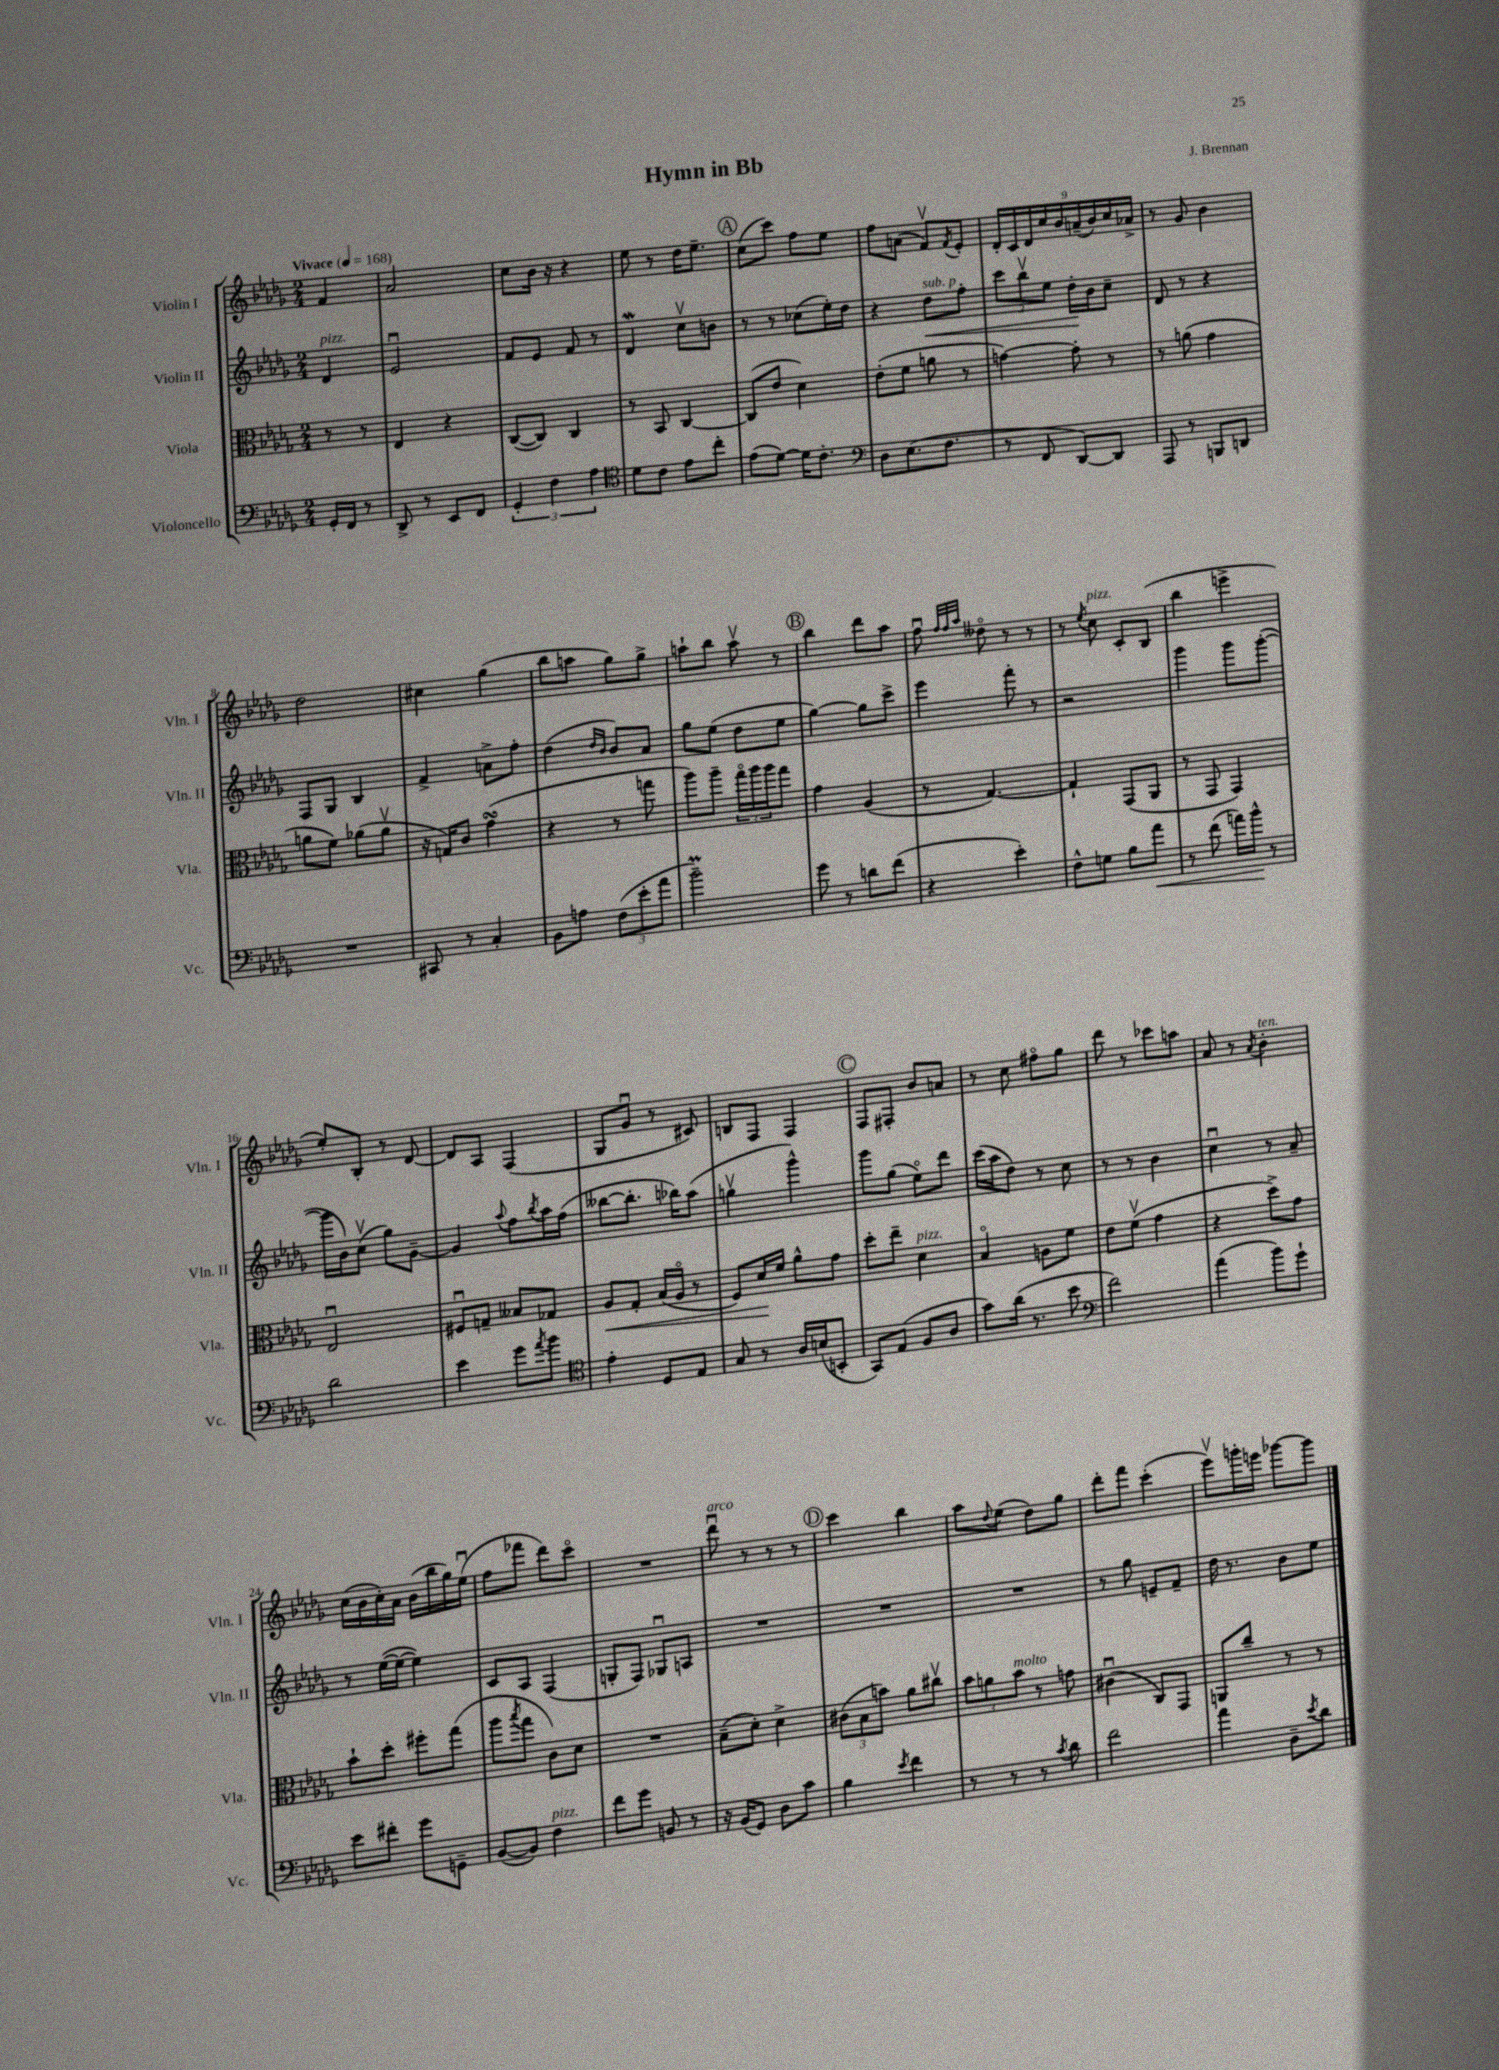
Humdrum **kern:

**kern	**dynam	**kern	**dynam	**kern	**dynam	**kern
*part4	*part4	*part3	*part3	*part2	*part2	*part1
*staff4	*staff4	*staff3	*staff3	*staff2	*staff2	*staff1
*I"Violoncello	*	*I"Viola	*	*I"Violin II	*	*I"Violin I
*I'Vc.	*	*I'Vla.	*	*I'Vln. II	*	*I'Vln. I
*clefF4	*	*clefC3	*	*clefG2	*	*clefG2
*k[b-e-a-d-g-]	*	*k[b-e-a-d-g-]	*	*k[b-e-a-d-g-]	*	*k[b-e-a-d-g-]
*M2/4	*	*M2/4	*	*M2/4	*	*M2/4
*MM168	*	*MM168	*	*MM168	*	*MM168
=	=	=	=	=	=	=
!	!	!	!	!	!	!LO:TX:a:B:t=Vivace
!	!	!	!	!LO:TX:a:i:t=pizz.	!	!
16GG-'/LL	.	8r	.	4d-/	.	4f/
16FF/JJ	.	.	.	.	.	.
8r	.	8r	.	.	.	.
=1	=1	=1	=1	=1	=1	=1
8DD-^/	.	4E-/	.	2e-u/	.	2a-/
8r	.	.	.	.	.	.
8EE-/L	.	4r	.	.	.	.
8FF/J	.	.	.	.	.	.
=2	=2	=2	=2	=2	=2	=2
6GG-'/	.	([8C/L	.	8f/L	.	8cc\L
.	.	8C/J])	.	8e-/J	.	16b-\Jk
6F\	.	.	.	.	.	.
.	.	.	.	.	.	16r
.	.	4C/	.	8f/	.	4r
6A-\	.	.	.	.	.	.
.	.	.	.	8r	.	.
=3	=3	=3	=3	=3	=3	=3
*clefC4	*	*	*	*	*	*
8d-\L	.	8r	.	4d-w/	.	8ee-\
8c\J	.	8BB-/	.	.	.	8r
8e-\L	.	[4C/	.	8ccv\L	.	16dd-\KL
.	.	.	.	.	.	8.ee-~\J
8cc'\J	.	.	.	8bn\J	.	.
!!LO:REH:place=s1:t=A
=4	=4	=4	=4	=4	=4	=4
(8e-\L	.	(8C/L]	.	8r	.	(8cc\L
[8d-\J)	.	8e-/J	.	8r	.	8ccc\J)
16d-\KL]	.	4d-\)	.	(8cc-X\L	.	8ff\L
8.c'\J	.	.	.	.	.	.
.	.	.	.	16ee-'\L)	.	8ee-\J
.	.	.	.	16dd-\JJ	.	.
=5	=5	=5	=5	=5	=5	=5
*clefF4	*	*	*	*	*	*
8D-\L	.	(8e-'\L	.	4r	.	8ff\L
(8.E-\	.	8f\J	.	.	.	(8an\J
!	!	!	!	!LO:TX:a:i:t=sub. p	!	!
!	!	!	!	!	!LO:HP:b	!
.	.	8an\	.	8dd-\L	<	8fv/L)
8.F\J	.	.	.	.	.	.
.	.	.	.	.	.	8qf/
.	.	8r	.	8ff'\J	.	8e-'/J
=6	=6	=6	=6	=6	=6	=6
8r	.	[4gn\)	.	12ccc\L	.	18d-'/LL
.	.	.	.	.	.	18c/
.	.	.	.	12bb-v\	.	.
.	.	.	.	.	.	18d-/
8FF/	.	.	.	.	.	.
.	.	.	.	12ee-\J	.	18cc/
.	.	.	.	.	.	18b-/
[8DD-/L)	.	8g'\]	.	16dd-'\LL	.	.
.	.	.	.	.	.	(18an~/
.	.	.	.	16b-\J	[	.
.	.	.	.	.	.	18b-/)
8DD-/J]	.	8r	.	8cc~\J	.	.
.	.	.	.	.	.	18cc/
.	.	.	.	.	.	18a-X^/JJ
=7	=7	=7	=7	=7	=7	=7
8AAA-/	.	8r	.	8d-/	.	8r
8r	.	(8an\	.	8r	.	8g-/
8BBBn/L	.	4g-\	.	4r	.	4b-\
8DDn/J	.	.	.	.	.	.
!!LO:LB:g=z
=8	=8	=8	=8	=8	=8	=8
2r	.	8an\L	.	8F/L	.	2dd-\
.	.	8f\J)	.	8G-/J	.	.
.	.	(8a-X\L	.	4B-/	.	.
.	.	8a-v\J	.	.	.	.
=9	=9	=9	=9	=9	=9	=9
8CC#X/	.	16r	.	4f^/	.	4cc#X\
.	.	16Gn/KL)	.	.	.	.
8r	.	8c/J	.	.	.	.
4C'/	.	(4g-sSSs\	.	8an^\L	.	(4gg-\
.	.	.	.	8ff'\J	.	.
=10	=10	=10	=10	=10	=10	=10
8BB-\L	.	4r	.	(4dd-\	.	8bb-\L
8An\J	.	.	.	.	.	8aan\J
.	.	.	.	16qqdd-/LL	.	.
.	.	.	.	16qqb-/JJ	.	.
(12F\L	.	8r	.	8b-/L)	.	8gg-\L)
12e-'\	.	.	.	.	.	.
.	.	8ggn\	.	8a-/J	.	8gg-^\J
12a-\J	.	.	.	.	.	.
=11	=11	=11	=11	=11	=11	=11
2b-M~\)	.	8aa-\L)	.	8gg-\L	.	8aan`\L
.	.	8aa-~\J	.	(8ee-\J	.	8bb-\J
.	.	24gg-\LL	.	8dd-\L	.	8aav\
.	.	24aa-\	.	.	.	.
.	.	24aa-\J	.	.	.	.
.	.	8gg-\J	.	8ee-\J	.	8r
!!LO:REH:place=s1:t=B
=12	=12	=12	=12	=12	=12	=12
8g-\	.	4g-\	.	[4gg-\)	.	4bb-\
8r	.	.	.	.	.	.
8dn\L	.	(4A-/	.	8gg-\L]	.	8ddd-\L
(8f\J	.	.	.	8ccc^\J	.	8aa-\J
=13	=13	=13	=13	=13	=13	=13
4r	.	8r	.	4eee-\	.	8ffu\
.	.	.	.	.	.	32qqff/LLL
.	.	.	.	.	.	32qqff/
.	.	.	.	.	.	32qqaa-/JJJ
.	.	[4.G-/)	.	.	.	8dd--X\
4e-'\)	.	.	.	8fff'\	.	8r
.	.	.	.	8r	.	8r
=14	=14	=14	=14	=14	=14	=14
8F^^\L	.	4G-`/]	.	2r	.	8r
.	.	.	.	.	.	8qee-/
!	!	!	!	!	!	!LO:TX:a:i:t=pizz.
8Gn\J	.	.	.	.	.	8cc\
8B-\L	.	(8GG-/L	.	.	.	8c'/L
!	!LO:HP:b	!	!	!	!	!
8a-\J	<	8AA-/J	.	.	.	(8B-/J
=15	=15	=15	=15	=15	=15	=15
8r	.	8r	.	4ggg-\	.	4bb-\
(8f\	.	8GG-/	.	.	.	.
16an\LL)	.	4GG-/)	.	8ggg-\L	.	4eeen^\
16b-^^\JJ	.	.	.	.	.	.
8r	[	.	.	([8ggg-'\J	.	.
!!LO:LB:g=z
=16	=16	=16	=16	=16	=16	=16
2d-\	.	2E-u/	.	16ggg-\LL]	.	8ee-'/L)
.	.	.	.	16b-\J)	.	.
.	.	.	.	(8ccv\J	.	8B-'/J
.	.	.	.	8gg-\L)	.	8r
.	.	.	.	[8g-~\J	.	[8d-/
=17	=17	=17	=17	=17	=17	=17
4e-\	.	8F#Xu/L	.	4g-/]	.	8d-/L]
.	.	8Gn~/J	.	.	.	8A-/J
.	.	.	.	8qqaa-/	.	.
8g-\L	.	8B--X/L	.	8ff\L	.	(4F/
8qa-/	.	.	.	8qbb-/	.	.
8b-\J	.	8G-X/J	.	16aa-\L	.	.
.	.	.	.	(16ff\JJ	.	.
=18	=18	=18	=18	=18	=18	=18
*clefC4	*	*	*	*	*	*
!	!	!	!LO:HP:b	!	!	!
4e-'\	.	8A-/L	<	[8bb--X\L	.	8G-/L
.	.	8G-'/J	.	8.bb--'\J]	.	8g-u/J
8D-/L	.	(16B-/LL	.	.	.	8r
.	.	16A-/JJ	.	16bb-X\KL)	.	.
8E-/J	.	8r	.	(8aa-\J	.	8c#X/)
=19	=19	=19	=19	=19	=19	=19
8G-/	.	8F/L)	.	4ggnv\	.	8Bn/L
8r	.	16d-/L	.	.	.	8F/J
.	.	16f/JJ	[	.	.	.
16A-/LL	.	8a-^^\L	.	4ggg-^^\)	.	4F/
(16Bn/J	.	.	.	.	.	.
8BBn'/J	.	8g-\J	.	.	.	.
!!LO:REH:place=s1:t=C
=20	=20	=20	=20	=20	=20	=20
8GG-/L)	.	8dd-'\L	.	8ggg-\L	.	8F/L
(8E-/J	.	8ee-~\J	.	(8gg-\J	.	8F#X'/J
!	!	!LO:TX:a:i:t=pizz.	!	!	!	!
8F/L	.	4d-\	.	8ee-\L)	.	8b-/L
8A-/J	.	.	.	8ddd-\J	.	8an/J
=21	=21	=21	=21	=21	=21	=21
8g-\L)	.	4B-/	.	(16ccc\LL	.	8r
.	.	.	.	16aa-\J	.	.
(16a-\Jk	.	.	.	8dd-\J)	.	8cc\
8.r	.	.	.	.	.	.
.	.	8An\L	.	8r	.	8ff#X\L
8b-\	.	8f\J	.	8cc\	.	8gg-\J
=22	=22	=22	=22	=22	=22	=22
*clefF4	*	*	*	*	*	*
2f\)	.	8e-\L	.	8r	.	8ddd-\
.	.	(8fv\J	.	8r	.	8r
.	.	4g-\	.	4b-\	.	8ccc-X\L
.	.	.	.	.	.	8aan\J
=23	=23	=23	=23	=23	=23	=23
(4a-\	.	4r	.	4ccu\	.	8a-/
.	.	.	.	.	.	8r
.	.	.	.	.	.	8qa-/
!	!	!	!	!	!	!LO:TX:a:i:t=ten.
8b-\L)	.	8dd-^\L)	.	8r	.	4b-'\
8g-`\J	.	8g-\J	.	8a-~/	.	.
!!LO:LB:g=z
=24	=24	=24	=24	=24	=24	=24
8e-\L	.	8b-`\L	.	8r	.	(16cc\LL
.	.	.	.	.	.	16b-\
8f#X'\J	.	8dd-'\J	.	([16ee-\LL	.	16cc'\)
.	.	.	.	16ee-\JJ_	.	16a-\JJ
8g-\L	.	8ff#X'\L	.	4ee-\])	.	(16b-\LL
.	.	.	.	.	.	16bb-\
8GGn~\J	.	(8gg-\J	.	.	.	16gg-\)
.	.	.	.	.	.	(16ee-u\JJ
=25	=25	=25	=25	=25	=25	=25
([8BB-/L	.	8aa-\L	.	8c/L	.	8ff\L
.	.	8qbb-/	.	.	.	.
8BB-/J])	.	8gg-\J	.	8A-/J	.	8fff-X\J
!LO:TX:a:i:t=pizz.	!	!	!	!	!	!
4F\	.	8c\L)	.	(4F/	.	8ddd-\L)
.	.	8d-\J	.	.	.	8ccc\J
=26	=26	=26	=26	=26	=26	=26
8f\L	.	2r	.	8Gn'/L	.	2r
8g-\J	.	.	.	8F/J)	.	.
8BBn/	.	.	.	8G-Xu/L	.	.
8r	.	.	.	8An/J	.	.
=27	=27	=27	=27	=27	=27	=27
!	!	!	!	!	!	!LO:TX:a:i:t=arco
16r	.	(8B-~\L	.	2r	.	8ddd-u\
(16BB-/KL	.	.	.	.	.	.
8GG-/J)	.	8d-'\J)	.	.	.	8r
8D-\L	.	4d-^\	.	.	.	8r
8c\J	.	.	.	.	.	8r
!!LO:REH:place=s1:t=D
=28	=28	=28	=28	=28	=28	=28
4B-\	.	(12c#X\L	.	2r	.	4ccc\
.	.	12B-\	.	.	.	.
.	.	12bn\J)	.	.	.	.
8qe-/	.	.	.	.	.	.
4f\	.	8a-\L	.	.	.	4bb-\
.	.	8cc#Xv\J	.	.	.	.
=29	=29	=29	=29	=29	=29	=29
8r	.	12b-\L	.	2r	.	8aa-\L
.	.	12an\	.	.	.	.
.	.	.	.	.	.	8qqdd-/
8r	.	.	.	.	.	(8ee-\J
!	!	!LO:TX:a:i:t=molto	!	!	!	!
.	.	12b-\J	.	.	.	.
8r	.	8r	.	.	.	8dd-\L)
8qc/	.	.	.	.	.	.
8d-\	.	8gn\	.	.	.	8gg-\J
=30	=30	=30	=30	=30	=30	=30
2f\	.	(4c#Xu\	.	8r	.	8ddd-'\L
.	.	.	.	8gg-\	.	8fff\J
.	.	8C/L)	.	8en~/L	.	(4ccc'\
.	.	8GG-/J	.	8f~/J	.	.
=31	=31	=31	=31	=31	=31	=31
4a-\	.	8AAn/L	.	16dd-\	.	8eee-v\L)
.	.	.	.	8.r	.	.
.	.	8cc~/J	.	.	.	16gggn'\L
.	.	.	.	.	.	16eeen\JJ
8D-~\L	.	8r	.	8b-\L	.	[8ggg-X\L
8qe-/	.	.	.	.	.	.
8d-\J	.	8r	.	8ee-\J	.	8ggg-\J]
==	==	==	==	==	==	==
*-	*-	*-	*-	*-	*-	*-
